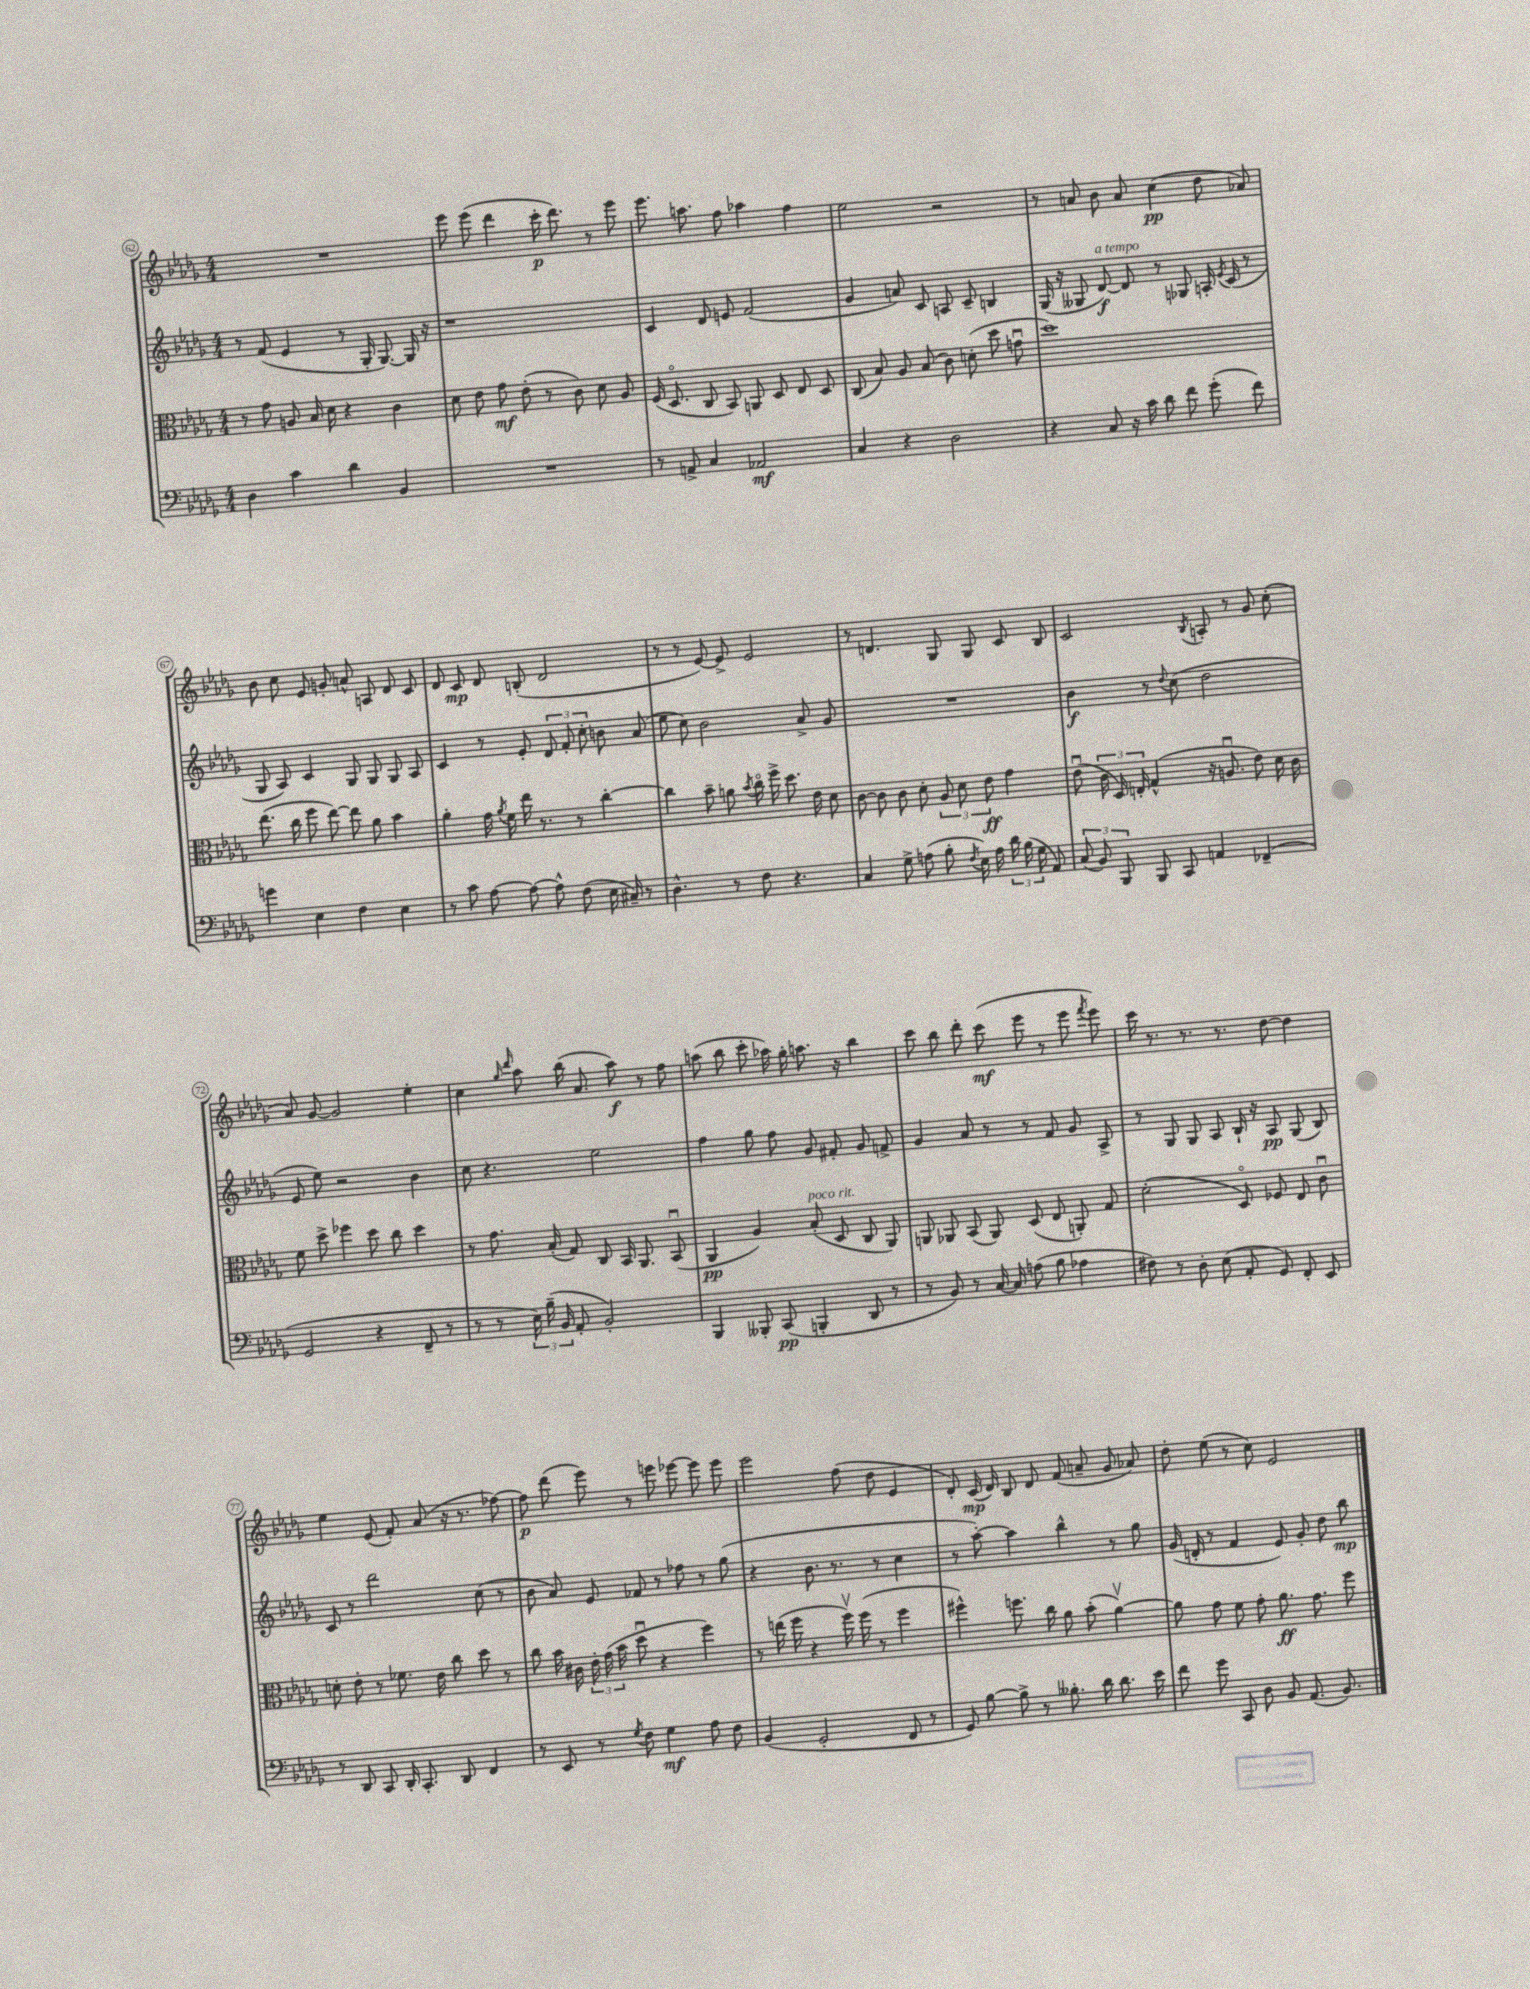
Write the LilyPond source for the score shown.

<<
\new StaffGroup <<
\new Staff = "s0" {
    \clef treble \key des \major \numericTimeSignature \time 4/4
    \autoBeamOff R1 |
    ees'''8 ees'''8( des'''4 c'''16-.\p des'''8.) r8 ees'''8 |
    ees'''8. a''8. f''8 aes''4 f''4 |
    ees''2 r2 |
    r8 a'8 bes'8 a'8 c''4\pp( des''8 aes'8) |
    bes'8 c''8 ees'8 g'8-. a'8-^ a8 des'8 c'8 |
    des'8 c'8\mp des'8 b8-.( des'2 |
    r8 r8 ees'8~) ees'8-> ees'2 |
    r8 d'4. ges8 ges8 c'8 bes8 |
    c'2 \acciaccatura { bes8 } a8-. r8 ges'8 c''8-.( |
    aes'8) ges'8~ ges'2 ees''4-. |
    c''4 \grace { ges''16 des'''16 } aes''8 bes''16( aes'8. aes''8\f) r8 f''8 |
    a''8( bes''8 c'''8-. aes''16) ges''16-. a''8. r16 bes''4 |
    c'''8 bes''8 des'''8-. c'''8\mf( ees'''8 r8 ees'''8 \acciaccatura { f'''8 } ees'''8) |
    c'''16 r8. r8. r8. des''8~ des''4 |
    ees''4 ees'8( f'8-.) aes'8( r16 r8. fes''8~) |
    fes''8\p des'''8( ees'''8) r8 e'''8 ees'''8~ ees'''8 ees'''8 |
    ees'''2 f''8( des''8 ees'4 |
    des'8-.) c'16\mp( des'16) bes8 des'8 f'8( a'8-- ges'8 aes'8) |
    des''8-. ees''8( r8 c''8) ees'2 \bar "|." |
}
\new Staff = "s1" {
    \clef treble \key des \major \numericTimeSignature \time 4/4
    \autoBeamOff r8 f'8( ees'4 r8 ges16-. ges8.~) ges16 r16 |
    r1 |
    c'4 des'8 e'8 f'2( |
    ges'4 a'8) c'8 a8 c'8-- b4 |
    ges16( r16 geses8 des'8~\f^\markup { \italic "a tempo" }) des'8 r8 ges8 a16-. \acciaccatura { ees'8 } c'16( r8 |
    ges8 aes8) c'4 ges8 ges8 ges8 aes8 |
    c'4 r8 ees'8-. \tuplet 3/2 { des'8 f'8-. c''8-. } b'8 aes'8( |
    ees''8 c''8) bes'2 aes'8-> ges'8 |
    R1 |
    bes'4\f r8 \appoggiatura { des''8 } c''8( des''2 |
    ees'8 ees''8) r2 bes'4 |
    c''8 r4. ees''2 |
    f''4 ges''8 f''8 ges'8 fis'8-. ges'8 f'8-> |
    ges'4 aes'8 r8 r8 f'8 ges'8 aes8-> |
    r8 ges8 ges8 aes8 bes16-! r16 aes8\pp ges8( bes8) |
    c'8 r8 des'''2 c''8( r8 |
    bes'8 aes'8) ees'8 fes'8 r8 fes''8 r8 ges''8( |
    r4 bes'8. r8. r8 c''4 |
    r8 aes''8~-.) aes''4 bes''4-^ r8 ges''8 |
    ges'16( d'16-. r8 f'4 ees'8) ges'8-. des''8 bes''8\mp \bar "|." |
}
\new Staff = "s2" {
    \clef alto \key des \major \numericTimeSignature \time 4/4
    \autoBeamOff r8 ges'8 a8 bes16 des'16 r4 c'4 |
    des'8 ees'8 ges'8\mf ees'8-.( r8 c'8) des'8 aes8 |
    f16( des8.\flageolet c8 bes,8) a,8 des8 ees8 des8 |
    c8( bes8) aes8 bes8( c'8) d'8-.( des''8 g'8\downbow |
    des''1) |
    ees''8.( c''16 f''8 ees''8~) ees''8 aes'8 bes'4 |
    aes'4-. ges'16 \acciaccatura { aes'8 } f'16 ees''16 r8. r8 c''4~-. |
    c''4 bes'8-- a'8 \acciaccatura { bes'8 } c''16\flageolet f''16-> des''8. ees'16 des'8 |
    c'8~ c'8 c'8 des'8-. \tuplet 3/2 { aes8 des'8 ees'8\ff } ges'4 |
    ees'8\downbow( \tuplet 3/2 { c'16 des16) e16-. } ges4-^( r16 a8.\downbow ees'8) des'16 c'16 |
    f'8 des''8-> fes''4 des''8 c''8 des''4 |
    r8 ges'8. bes16-.( ges8) c8 bes,16 aes,8. bes,8\downbow( |
    aes,4\pp aes4) bes8-.^\markup { \italic "poco rit." }( des8 c8 aes,8) |
    a,8 aes,8 bes,8( aes,8) des8( ees8 a,8-.) ges8 |
    des'2-.( des8\flageolet) fes8 ees8 c'8\downbow |
    d'8-. ees'8-. r8 fes'8. ees'16 c''8 des''8 r8 |
    c''8 bes'16 cis'16 \tuplet 3/2 { ees'16-. ges'16( bes'16 } des''8\downbow r4 f''4) |
    r8 e''16( f''16 r4 f''16\upbow) f''16( r8 f''4 |
    fis''4-^) f''8. c''16 aes'8 bes'8-.( aes'4~\upbow) |
    aes'8 ges'8 f'8 ges'8-. aes'8.\ff ges'8. f''8 \bar "|." |
}
\new Staff = "s3" {
    \clef bass \key des \major \numericTimeSignature \time 4/4
    \autoBeamOff des4 c'4 des'4 bes,4 |
    R1 |
    r8 a,8-> c4 aes,2\mf |
    c4 r4 des2 |
    r4 c8 r16 c'16 des'8 f'8 ges'8-.( f'8) |
    g'4 ees4 f4 ees4 |
    r8 c'8 aes8~ aes8~ aes8-^ f8( ees16 cis16--) r8 |
    des4.-^ r8 f8 r4. |
    c4 ges8-> a8( bes8-. \acciaccatura { f8 } ees16) a16 \tuplet 3/2 { des'16 bes16( ges16 } aes,8) |
    \tuplet 3/2 { c8( bes,8) bes,,8 } bes,,8 c,8 a,4 fes,4--( |
    ges,2 r4 f,8-- r8 |
    r8 r8 \tuplet 3/2 { ees16) bes16--( bes,16 } aes,8-. bes,2-.) |
    bes,,4 beses,,8-. c,8\pp( b,,4-. des,8 r8 |
    r8 bes,8) r8 c16~ c16 a8( bes8 aes4 |
    fis8) r8 des8-. ees8( aes,8-. ges,8) f,8-. ees,8 |
    r8 des,8 c,8 des,16-. c,8.-. des,8 f,4 |
    r8 ees,8 r8 \acciaccatura { ges8 } f8 ges4\mf aes8 f8 |
    bes,4( ges,2-. f,8 r8 |
    ges,8) bes8~ bes8-> r8 beses8.-. des'16 des'8. ees'16 |
    f'8 ges'8 c,8 des8 bes,8 aes,8.( bes,8.) \bar "|." |
}
>>
>>
\layout { \context { \Score currentBarNumber = #62 \override BarNumber.stencil = #(make-stencil-circler 0.1 0.3 ly:text-interface::print) } }
